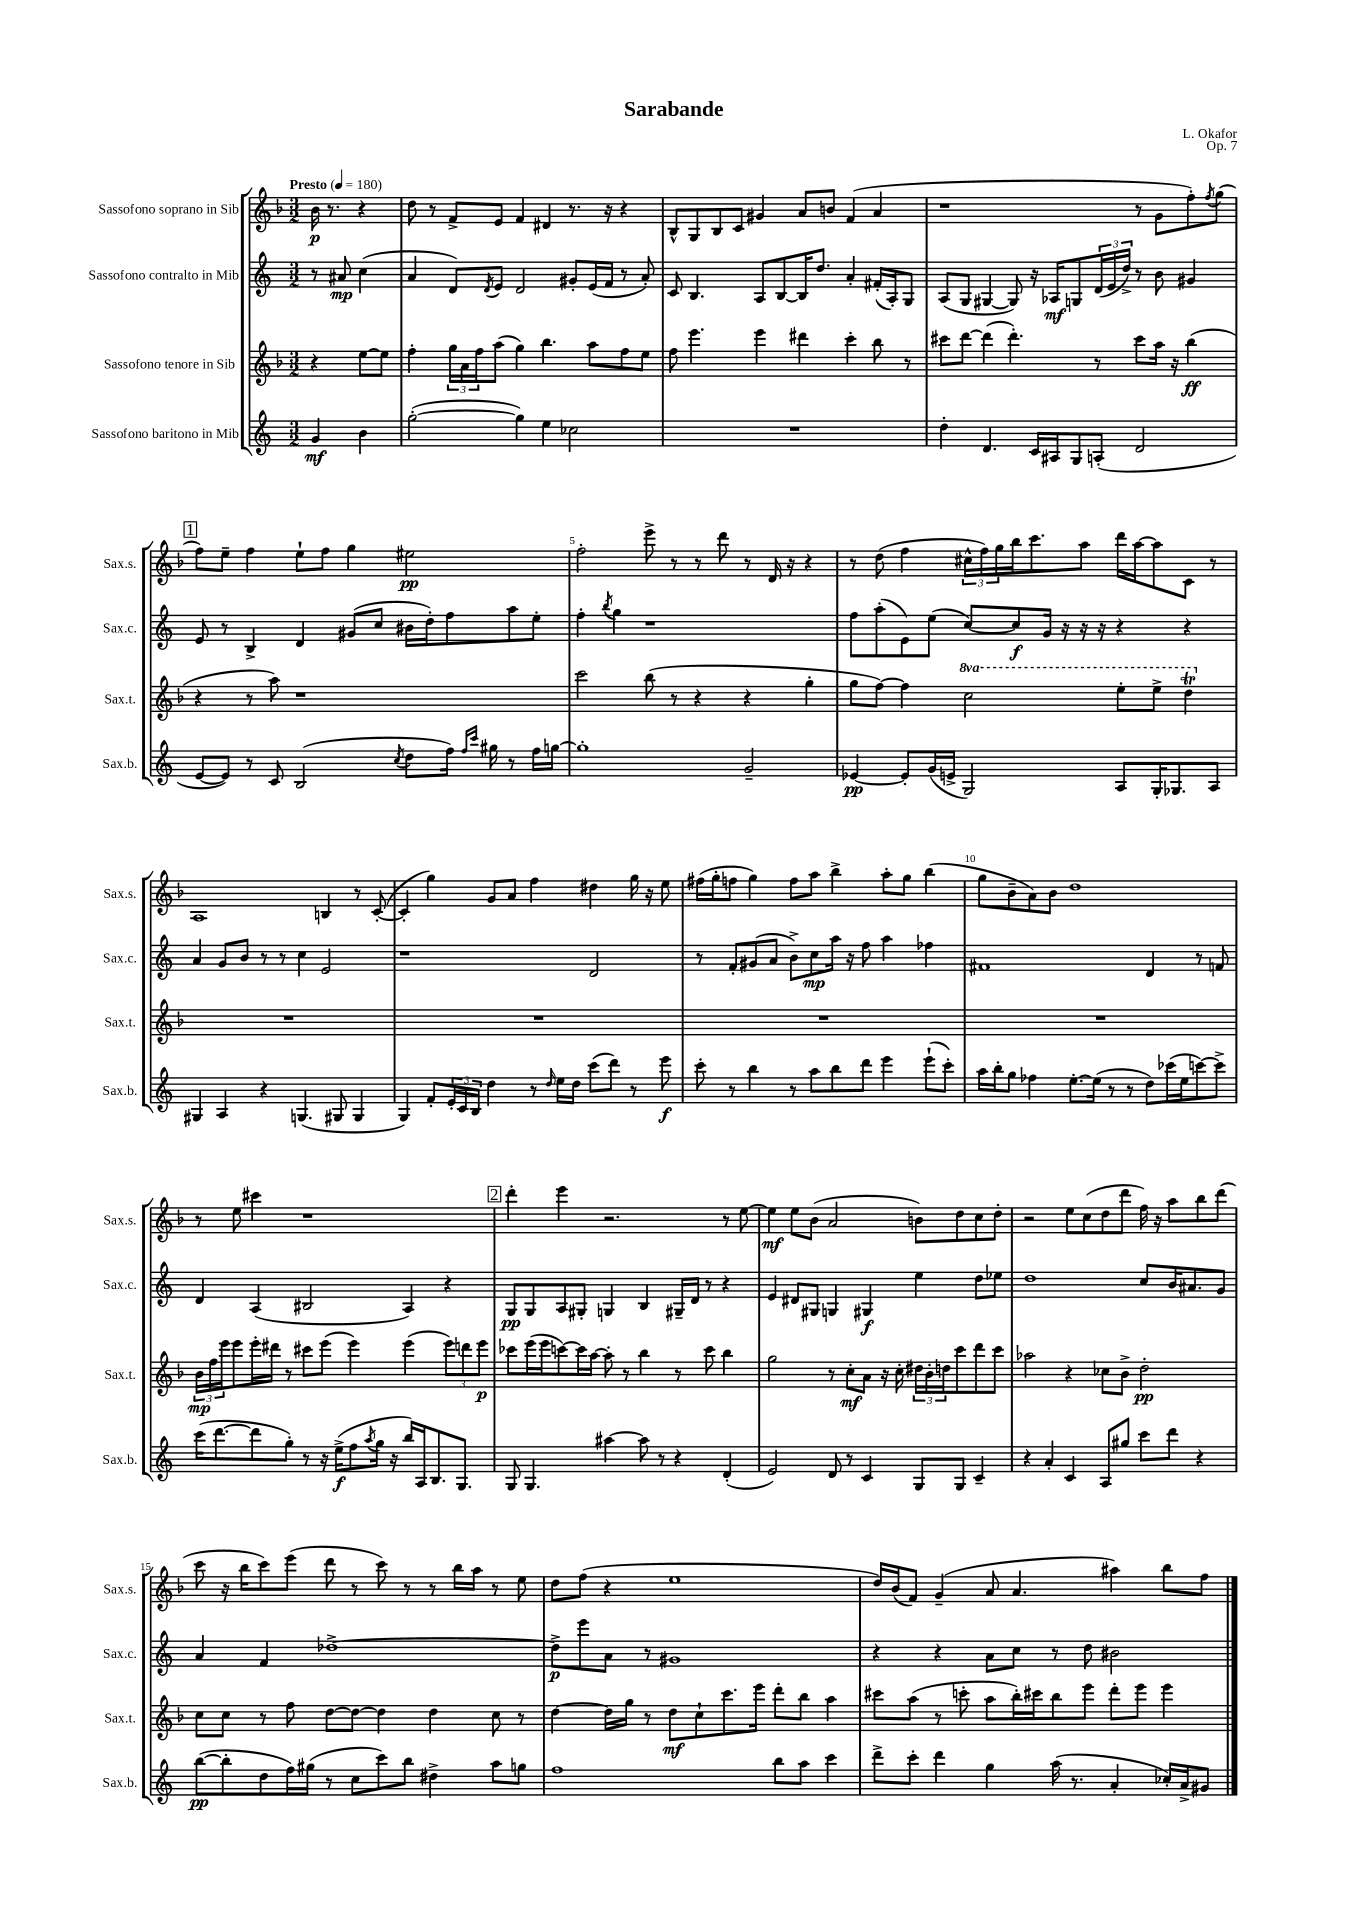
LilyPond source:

\header { title = "Sarabande" composer = "L. Okafor" opus = "Op. 7" }
<<
\new StaffGroup <<
\new Staff = "s0" \with { instrumentName = "Sassofono soprano in Sib" shortInstrumentName = "Sax.s." } {
    \clef treble \key f \major \numericTimeSignature \time 3/2 \partial 2 \tempo "Presto" 4 = 180
    bes'16\p r8. r4 |
    d''8 r8 f'8-> e'8 f'4 dis'4 r8. r16 r4 |
    bes8-^ g8 bes8 c'8 gis'4 a'8 b'8 f'4( a'4 |
    r1 r8 g'8 f''8-.) \acciaccatura { f''8 } g''8( |
    \mark \markup { \box "1" } f''8) e''8-- f''4 e''8-! f''8 g''4 eis''2\pp |
    f''2-. e'''8-> r8 r8 d'''8 r8 d'16 r16 r4 |
    r8 d''8( f''4 \tuplet 3/2 { cis''16-^ f''16) g''16 } bes''16 c'''8. a''8 d'''16 a''16~ a''8 c'8 r8 |
    a1 b4 r8 c'8~-.( |
    c'4-. g''4) g'8 a'8 f''4 dis''4 g''16 r16 e''8 |
    fis''16( g''16-. f''8 g''4) f''8 a''8 bes''4-> a''8-. g''8 bes''4( |
    g''8 bes'8-- a'8) bes'8 d''1 |
    r8 e''8 cis'''4 r1 |
    \mark \markup { \box "2" } d'''4-. e'''4 r2. r8 e''8~ |
    e''4\mf e''8 bes'8( a'2 b'8) d''8 c''8 d''8-. |
    r2 e''8 c''8( d''8 d'''8 f''16) r16 a''8 bes''8 d'''8( |
    c'''8 r16 bes''16 c'''8) e'''8( d'''8 r8 c'''8) r8 r8 bes''16 a''16 r8 e''8 |
    d''8 f''8( r4 e''1 |
    d''16) bes'16( f'8) g'4--( a'8 a'4. ais''4) bes''8 f''8 \bar "|." |
}
\new Staff = "s1" \with { instrumentName = "Sassofono contralto in Mib" shortInstrumentName = "Sax.c." } {
    \clef treble \key c \major \numericTimeSignature \time 3/2 \partial 2
    r8 ais'8\mp c''4( |
    a'4 d'8) \acciaccatura { d'8 } e'8 d'2 gis'8-. e'16( f'16 r8 a'8-.) |
    c'8 b4. a8 b8~ b16 d''8. a'4-. fis'16-.( a16-.) g8 |
    a8( g8 gis4~ gis8) r16 aes16\mf g8 \tuplet 3/2 { d'16( e'16 d''16->) } r8 b'8 gis'4 |
    \mark \markup { \box "1" } e'8 r8 b4-> d'4 gis'8( c''8 bis'16 d''16-.) f''8 a''8 e''8-. |
    f''4-. \acciaccatura { b''8 } g''4 r1 |
    f''8 a''8-.( e'8) e''8( c''8~) c''8\f g'16 r16 r16 r16 r4 r4 |
    a'4 g'8 b'8 r8 r8 c''4 e'2 |
    r1 d'2 |
    r8 f'8-. gis'8( a'8 b'8->) c''8\mp a''16 r16 f''8 a''4 fes''4 |
    fis'1 d'4 r8 f'8 |
    d'4 a4( bis2 a4) r4 |
    \mark \markup { \box "2" } g8\pp g8 a8 gis8-. g4 b4 gis16-- d'16 r8 r4 |
    e'4 dis'8 gis8 g4 gis4\f e''4 d''8 ees''8 |
    d''1 c''8 b'16 ais'8. g'8 |
    a'4 f'4 des''1~-> |
    des''8->\p e'''8 a'8 r8 gis'1 |
    r4 r4 a'8 c''8 r8 d''8 bis'2 \bar "|." |
}
\new Staff = "s2" \with { instrumentName = "Sassofono tenore in Sib" shortInstrumentName = "Sax.t." } {
    \clef treble \key f \major \numericTimeSignature \time 3/2 \set Staff.ottavationMarkups = #ottavation-simple-ordinals \partial 2
    r4 e''8~ e''8 |
    f''4-. \tuplet 3/2 { g''16 a'16 f''16 } a''8( g''4) bes''4. a''8 f''8 e''8 |
    f''8 e'''4. e'''4 dis'''4 c'''4-. bes''8 r8 |
    cis'''8 d'''8~ d'''4( d'''4.-.) r8 cis'''8 a''16 r16 bes''4\ff( |
    \mark \markup { \box "1" } r4 r8 a''8) r1 |
    c'''2 bes''8( r8 r4 r4 g''4-. |
    g''8 f''8~) f''4 \ottava #1 c'''2 e'''8-. e'''8-> d'''4\trill \ottava #0 |
    R1. |
    R1. |
    R1. |
    R1. |
    \tuplet 3/2 { bes'16\mp f''16 e'''16 } e'''8 e'''16-. dis'''16 r8 cis'''8 e'''8( e'''4) e'''4( \tuplet 3/2 { e'''8) d'''8 e'''8\p } |
    \mark \markup { \box "2" } ces'''8 e'''16( e'''16 c'''8~) c'''16 a''16~ a''8-. r8 bes''4 r8 c'''8 bes''4 |
    g''2 r8 c''8-.\mf a'8 r16 c''16-. \tuplet 3/2 { dis''16 bes'16-. d''16 } c'''8 d'''8 c'''8 |
    aes''2 r4 ces''8 bes'8-> d''2-.\pp |
    c''8 c''8 r8 f''8 d''8~ d''8~ d''4 d''4 c''8 r8 |
    d''4~ d''16 g''16 r8 d''8\mf c''8-! c'''8. e'''16 d'''8-. bes''8 a''4 |
    cis'''8 a''8( r8 c'''8-. a''8 bes''16-.) cis'''16 bes''8 e'''8 d'''8-. e'''8 e'''4 \bar "|." |
}
\new Staff = "s3" \with { instrumentName = "Sassofono baritono in Mib" shortInstrumentName = "Sax.b." } {
    \clef treble \key c \major \numericTimeSignature \time 3/2 \partial 2
    g'4\mf b'4 |
    g''2~-.( g''4) e''4 ces''2 |
    R1. |
    d''4-. d'4. c'16 ais16 g8 a8-.( d'2 |
    \mark \markup { \box "1" } e'8~ e'8) r8 c'8 b2( \acciaccatura { c''8 } d''8 f''16) \grace { f''16 c'''16 } gis''16 r8 f''16 g''16~ |
    g''1-. g'2-- |
    ees'4~\pp ees'8-. g'16( e'16-> g2) a8 g16-. ges8. a8 |
    gis4 a4 r4 g4.( gis8 gis4 |
    g4) f'8-. \tuplet 3/2 { e'16-. c'16 b16 } d''4 r8 \grace { d''16 } e''16 d''16 c'''8( d'''8) r8 e'''8\f |
    c'''8-. r8 b''4 r8 a''8 b''8 d'''8 e'''4 e'''8-!( c'''8-.) |
    a''16 b''16-. g''8 fes''4 e''8.~-. e''16( r8 r8 d''8) ces'''16( e''16 c'''8~) c'''8-> |
    c'''16( d'''8.~ d'''8 g''8-.) r8 r16 e''16->\f( f''8 \acciaccatura { a''8 } g''16 r16 b''16) a16 b8. g8. |
    \mark \markup { \box "2" } g8 g4. ais''4~ ais''8 r8 r4 d'4-.( |
    e'2) d'8 r8 c'4 g8 g8 c'4-- |
    r4 a'4-. c'4 a8 gis''8 c'''8 d'''8 r4 |
    b''8~\pp( b''8-. d''8 f''16) gis''16( r8 c''8 c'''8) b''8 dis''4-> a''8 g''8 |
    f''1 b''8 a''8 c'''4 |
    d'''8-> c'''8-. d'''4 g''4 a''16( r8. a'4-. ces''16-.) a'16-> gis'8 \bar "|." |
}
>>
>>
\layout { \context { \Score \override BarNumber.break-visibility = ##(#f #t #t) barNumberVisibility = #(every-nth-bar-number-visible 5) } }
